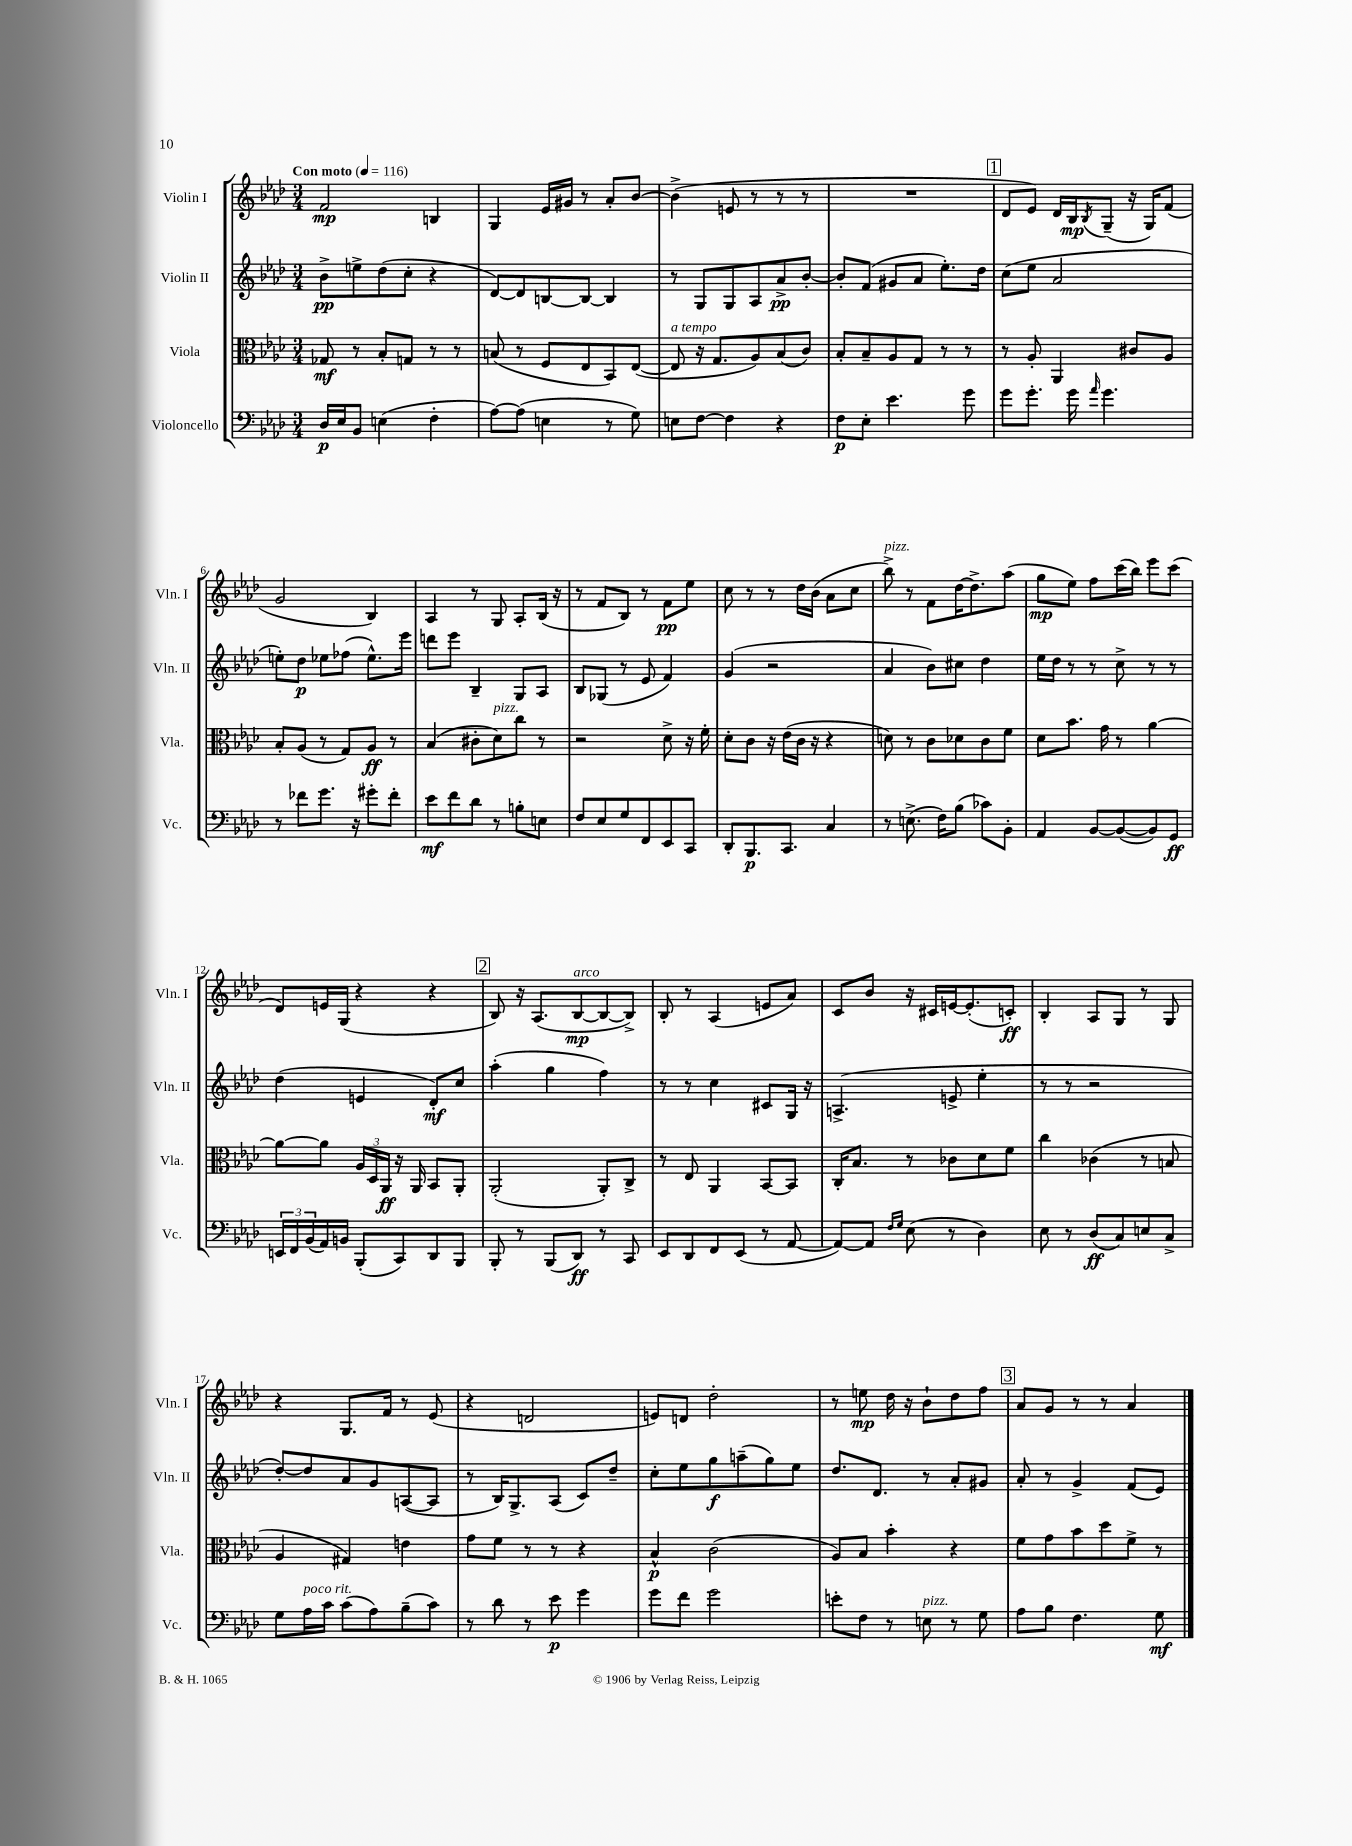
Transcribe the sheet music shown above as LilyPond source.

<<
\new StaffGroup <<
\new Staff = "s0" \with { instrumentName = "Violin I" shortInstrumentName = "Vln. I" } {
    \clef treble \key aes \major \numericTimeSignature \time 3/4 \tempo "Con moto" 4 = 116
    f'2\mp b4 |
    g4 ees'16 gis'16 r8 aes'8-. bes'8~ |
    bes'4->( e'8 r8 r8 r8 |
    R2. |
    \mark \markup { \box "1" } des'8 ees'8) des'16 bes16\mp \acciaccatura { bes8 } g8--( r16 g16) f'8( |
    g'2 bes4) |
    aes4 r8 g8 aes8-. bes16( r16 |
    r8 f'8 bes8) r8 f'8\pp ees''8 |
    c''8 r8 r8 des''16 bes'16( aes'8 c''8 |
    bes''8->^\markup { \italic "pizz." }) r8 f'8 des''16~ des''8.-> aes''8( |
    g''8\mp ees''8) f''8 c'''16( bes''16) ees'''8 c'''8( |
    des'8) e'16 g16( r4 r4 |
    \mark \markup { \box "2" } bes8) r16 aes8.( bes8~\mp^\markup { \italic "arco" } bes8~ bes8->) |
    bes8-. r8 aes4( e'8 aes'8) |
    c'8 bes'8 r16 cis'16 e'16~ e'8.-.( c'8-.\ff) |
    bes4-. aes8 g8 r8 g8 |
    r4 g8. f'16 r8 ees'8( |
    r4 d'2 |
    e'8) d'8 des''2-. |
    r8 e''8\mp des''16 r16 bes'8-! des''8 f''8 |
    \mark \markup { \box "3" } aes'8 g'8 r8 r8 aes'4 \bar "|." |
}
\new Staff = "s1" \with { instrumentName = "Violin II" shortInstrumentName = "Vln. II" } {
    \clef treble \key aes \major \numericTimeSignature \time 3/4
    bes'8->\pp e''8-> des''8( c''8-. r4 |
    des'8~) des'8 b8~ b8~ b4 |
    r8 g8 g8 aes8 aes'8->\pp bes'8~-. |
    bes'8-. f'8( gis'8 aes'8 ees''8.-.) des''16 |
    \mark \markup { \box "1" } c''8( ees''8 aes'2 |
    e''8-.) des''8\p ees''8 fes''8( ees''8.-^) ees'''16 |
    d'''8 ees'''8 bes4-- g8 aes8 |
    bes8 ges8( r8 ees'8 f'4) |
    g'4( r2 |
    aes'4 bes'8) cis''8 des''4 |
    ees''16 des''16 r8 r8 c''8-> r8 r8 |
    des''4( e'4 des'8-.\mf) c''8 |
    \mark \markup { \box "2" } aes''4-.( g''4 f''4) |
    r8 r8 c''4 cis'8 g16 r16 |
    a4.->( e'8-> ees''4-. |
    r8 r8 r2 |
    des''8~-.) des''8 aes'8 g'8 a8~( a8 |
    r8 bes16) g8.-> aes8( c'8) des''8-- |
    c''8-. ees''8 g''8\f a''8--( g''8) ees''8 |
    des''8. des'8. r8 aes'8-. gis'8 |
    \mark \markup { \box "3" } aes'8-. r8 g'4-> f'8( ees'8) \bar "|." |
}
\new Staff = "s2" \with { instrumentName = "Viola" shortInstrumentName = "Vla." } {
    \clef alto \key aes \major \numericTimeSignature \time 3/4
    ges8\mf r8 bes8-. g8 r8 r8 |
    b8( r8 f8 ees8 bes,8) ees8~( |
    ees8^\markup { \italic "a tempo" } r16 g8. aes8) bes8( c'8) |
    bes8-. bes8-- aes8 g8 r8 r8 |
    \mark \markup { \box "1" } r8 aes8-. aes,4 cis'8 aes8 |
    bes8-. aes8( r8 g8) aes8\ff r8 |
    bes4( cis'8-. des'8^\markup { \italic "pizz." }) c''8 r8 |
    r2 des'8-> r16 f'16-. |
    des'8-. c'8 r16 ees'16( c'16 r16 r4 |
    d'8) r8 c'8 des'8 c'8 f'8 |
    des'8 bes'8. g'16 r8 aes'4~ |
    aes'8~ aes'8 \tuplet 3/2 { aes16 des16 aes,16\ff } r16 aes,16 bes,8 aes,8-. |
    \mark \markup { \box "2" } aes,2-.( aes,8-.) c8-> |
    r8 ees8 aes,4 bes,8~ bes,8 |
    c16-. bes8. r8 ces'8 des'8 f'8 |
    c''4 ces'4( r8 b8 |
    aes4 gis4) e'4 |
    g'8 f'8 r8 r8 r4 |
    bes4-^\p c'2( |
    aes8) bes8 bes'4-. r4 |
    \mark \markup { \box "3" } f'8 g'8 bes'8 des''8 f'8-> r8 \bar "|." |
}
\new Staff = "s3" \with { instrumentName = "Violoncello" shortInstrumentName = "Vc." } {
    \clef bass \key aes \major \numericTimeSignature \time 3/4
    des16\p ees16 bes,8 e4( f4-. |
    aes8~) aes8( e4 r8 g8) |
    e8 f8~ f4 r4 |
    f8\p ees8-. ees'4. g'8 |
    \mark \markup { \box "1" } g'8 g'8.-. g'16 \grace { aes'16 } g'4. |
    r8 fes'8 g'8. r16 gis'8-. fes'8-. |
    ees'8\mf f'8 des'8 r8 b8-. e8 |
    f8 ees8 g8 f,8 ees,8 c,8 |
    des,8-. bes,,8.\p c,8. c4 |
    r8 e8.->( f16) bes8( ces'8) bes,8-. |
    aes,4 bes,8~ bes,8~( bes,8) g,8\ff |
    \tuplet 3/2 { e,16 f,16 bes,16( } aes,16) b,16 bes,,8-.( c,8) des,8 bes,,8 |
    \mark \markup { \box "2" } bes,,8-. r8 bes,,8( des,8\ff) r8 c,8 |
    ees,8 des,8 f,8 ees,8( r8 aes,8~ |
    aes,8~) aes,8 \grace { f16 g16 } ees8( r8 des4) |
    ees8 r8 des8\ff( c8) e8 c8-> |
    g8 aes16^\markup { \italic "poco rit." } c'16 c'8( aes8) bes8--( c'8) |
    r8 des'8 r8 ees'8\p g'4 |
    g'8 f'8 g'2 |
    e'8-. f8 r8 e8^\markup { \italic "pizz." } r8 g8 |
    \mark \markup { \box "3" } aes8 bes8 f4. g8\mf \bar "|." |
}
>>
>>
